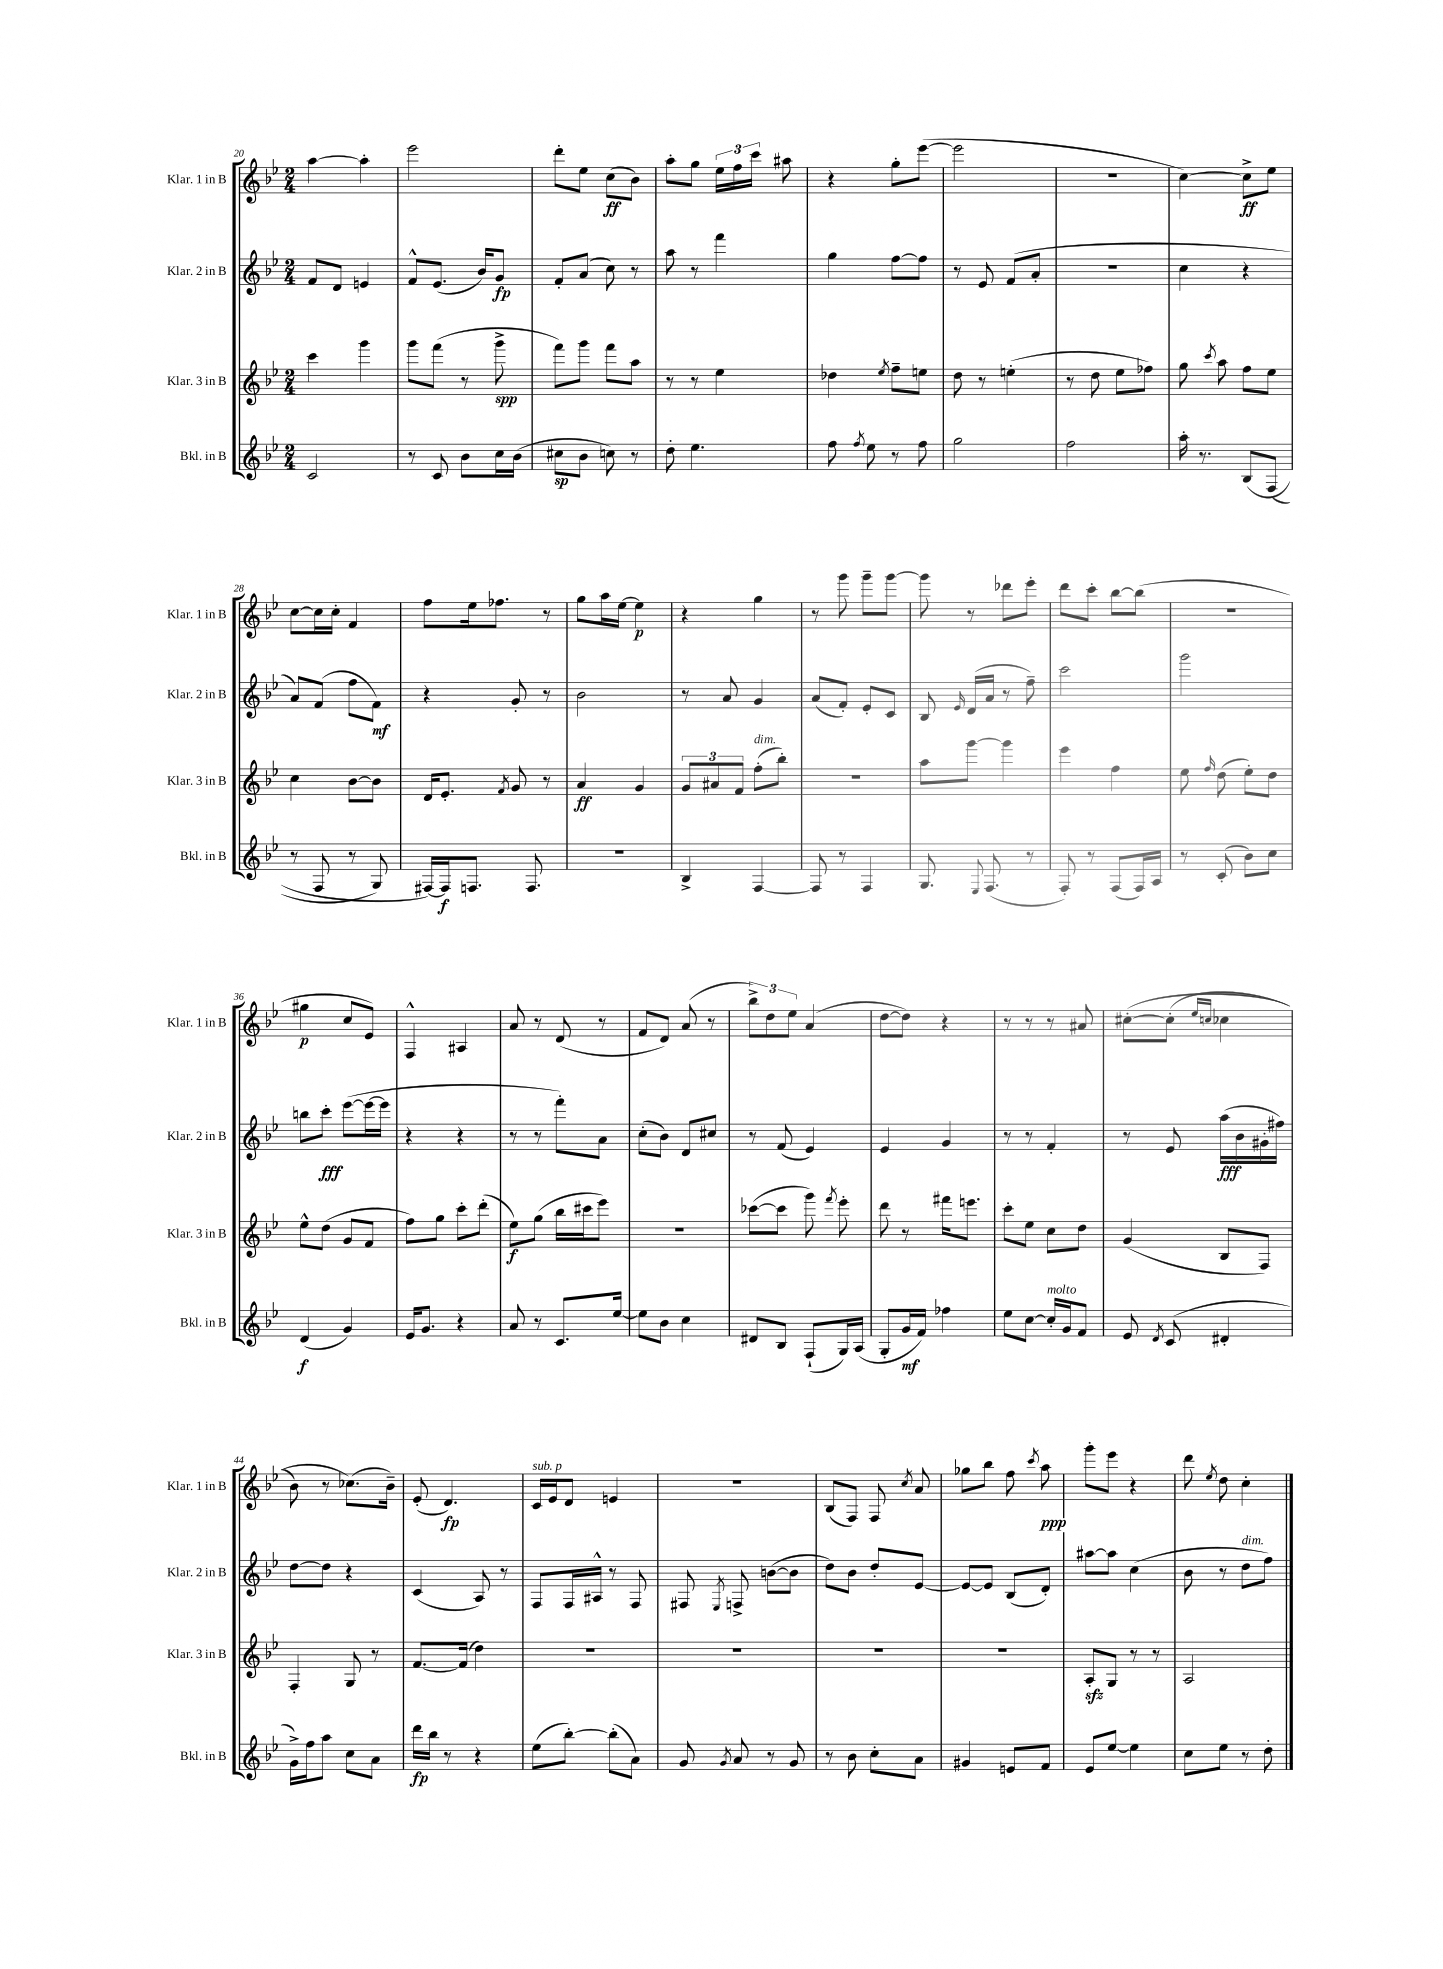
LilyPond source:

<<
\new StaffGroup <<
\new Staff = "s0" \with { instrumentName = "Klar. 1 in B" shortInstrumentName = "Klar. 1 in B" } {
    \clef treble \key bes \major \numericTimeSignature \time 2/4
    \autoBeamOff a''4~ a''4-. |
    ees'''2 |
    d'''8[-. ees''8] c''8[\ff( bes'8]) |
    a''8[-. g''8] \tuplet 3/2 { ees''16[ f''16 c'''16] } ais''8 |
    r4 g''8[-. ees'''8]~( |
    ees'''2 |
    r2 |
    c''4~) c''8[->\ff ees''8] |
    c''8[~ c''16 c''16]-. f'4 |
    f''8[ ees''16 fes''8.] r8 |
    g''8[ a''16 ees''16]~ ees''4\p |
    r4 g''4 |
    r8 g'''8 g'''8[-- g'''8]~ |
    g'''8 r8 des'''8[ ees'''8]-. |
    d'''8[ c'''8]-. bes''8[~ bes''8]( |
    r2 |
    gis''4\p c''8[ ees'8]) |
    f4-^ ais4 |
    a'8 r8 d'8( r8 |
    f'8[ d'8]) a'8( r8 |
    \tuplet 3/2 { bes''8[->) d''8 ees''8] } a'4( |
    d''8[~ d''8]) r4 |
    r8 r8 r8 ais'8 |
    cis''8[~-.\( cis''8]-.( \grace { ees''16[ c''16] } ces''4 |
    bes'8) r8 ces''8.[(\) bes'16]--) |
    ees'8-.( d'4.\fp) |
    c'16[^\markup { \italic "sub. p" } ees'16 d'8] e'4 |
    R2 |
    bes8[( f8]) f8 \acciaccatura { c''8 } a'8 |
    ges''8[ bes''8] f''8 \acciaccatura { c'''8 } a''8\ppp |
    g'''8[-. ees'''8] r4 |
    d'''8 \acciaccatura { ees''8 } d''8 c''4-. \bar "|." |
}
\new Staff = "s1" \with { instrumentName = "Klar. 2 in B" shortInstrumentName = "Klar. 2 in B" } {
    \clef treble \key bes \major \numericTimeSignature \time 2/4
    \autoBeamOff f'8[ d'8] e'4 |
    f'8[-^ ees'8.]( bes'16[) g'8]\fp |
    f'8[-. a'8]( c''8) r8 |
    a''8 r8 f'''4 |
    g''4 f''8[~ f''8] |
    r8 ees'8 f'8[( a'8]-. |
    R2 |
    c''4 r4 |
    a'8[) f'8]( f''8[ f'8]\mf) |
    r4 g'8-. r8 |
    bes'2 |
    r8 a'8 g'4 |
    a'8[( f'8]-.) ees'8[-. c'8] |
    bes8 \grace { ees'16 } d'16[( a'16] r8 f''8--) |
    c'''2 |
    g'''2 |
    b''8[ c'''8]-.\fff ees'''8[~( ees'''16~ ees'''16] |
    r4 r4 |
    r8 r8 f'''8[-.) a'8] |
    c''8[-.( bes'8]) d'8[ cis''8] |
    r8 f'8( ees'4) |
    ees'4 g'4 |
    r8 r8 f'4-. |
    r8 ees'8 a''16[\fff( bes'16 gis'16-. fis''16]) |
    d''8[~ d''8] r4 |
    c'4( a8) r8 |
    f8[ f16 ais16]-^ r8 f8 |
    fis8 \acciaccatura { ees8 } f8-> b'8[~( b'8] |
    d''8[) bes'8] d''8[-. ees'8]~ |
    ees'8[~ ees'8] bes8[( d'8]-.) |
    ais''8[~ ais''8] c''4( |
    bes'8 r8 d''8[^\markup { \italic "dim." } f''8]) \bar "|." |
}
\new Staff = "s2" \with { instrumentName = "Klar. 3 in B" shortInstrumentName = "Klar. 3 in B" } {
    \clef treble \key bes \major \numericTimeSignature \time 2/4
    \autoBeamOff c'''4 g'''4 |
    g'''8[ f'''8]( r8 g'''8->\spp |
    f'''8[) g'''8] f'''8[ a''8] |
    r8 r8 ees''4 |
    des''4 \acciaccatura { ees''8 } f''8[-- e''8] |
    d''8 r8 e''4-.( |
    r8 d''8 ees''8[ fes''8]) |
    g''8 \acciaccatura { c'''8 } a''8 f''8[ ees''8] |
    c''4 bes'8[~ bes'8] |
    d'16[ ees'8.]-. \acciaccatura { f'8 } g'8 r8 |
    a'4\ff g'4 |
    \tuplet 3/2 { g'8[ ais'8 f'8] } f''8[-.^\markup { \italic "dim." }( bes''8]-.) |
    R2 |
    a''8[ g'''8]~ g'''4 |
    ees'''4 f''4 |
    ees''8 \grace { f''16 } d''8( ees''8[-.) d''8] |
    ees''8[-^ d''8]( g'8[ f'8] |
    f''8[) g''8] c'''8[-. d'''8]-.( |
    ees''8[\f) g''8]( bes''16[ cis'''16 ees'''8]) |
    R2 |
    ces'''8[~( ces'''8] g'''8) \acciaccatura { f'''8 } ees'''8-. |
    d'''8 r8 fis'''16[ e'''8.] |
    c'''8[-. ees''8] c''8[ d''8] |
    g'4( bes8[ f8]) |
    f4-. g8 r8 |
    f'8.[~ f'16]( d''4) |
    R2 |
    R2 |
    R2 |
    R2 |
    a8[-.\sfz g8] r8 r8 |
    a2 \bar "|." |
}
\new Staff = "s3" \with { instrumentName = "Bkl. in B" shortInstrumentName = "Bkl. in B" } {
    \clef treble \key bes \major \numericTimeSignature \time 2/4
    \autoBeamOff c'2 |
    r8 c'8 bes'8[ c''16 bes'16]( |
    cis''8[\sp bes'8] c''8) r8 |
    d''8-. ees''4. |
    f''8 \acciaccatura { f''8 } ees''8 r8 f''8 |
    g''2 |
    f''2 |
    a''16-. r8. bes8[\( f8]( |
    r8 f8 r8 g8) |
    fis16[~\) fis16\f f8.] f8. |
    R2 |
    bes4-> f4~ |
    f8 r8 f4 |
    g8. \appoggiatura { ees8 } f8.( r8 |
    f8-.) r8 f8[( f16) a16] |
    r8 c'8-.( bes'8[) c''8] |
    d'4\f( g'4) |
    ees'16[ g'8.] r4 |
    a'8 r8 c'8.[ ees''16]~ |
    ees''8[ bes'8] c''4 |
    dis'8[ bes8] f8[-!( g16) a16]( |
    g8[-. g'16\mf f'16]) fes''4 |
    ees''8[ c''8]~ c''16[-.^\markup { \italic "molto" } g'16 f'8] |
    ees'8 \acciaccatura { d'8 } c'8( dis'4-. |
    g'16[->) f''16 a''8] c''8[ a'8] |
    d'''16[\fp bes''16] r8 r4 |
    ees''8[( bes''8]~-.) bes''8[-.( a'8]) |
    g'8 \acciaccatura { g'8 } a'8 r8 g'8 |
    r8 bes'8 c''8[-. a'8] |
    gis'4 e'8[ f'8] |
    ees'8[ ees''8]~ ees''4 |
    c''8[ ees''8] r8 d''8-. \bar "|." |
}
>>
>>
\layout { \context { \Score currentBarNumber = #20 } }
